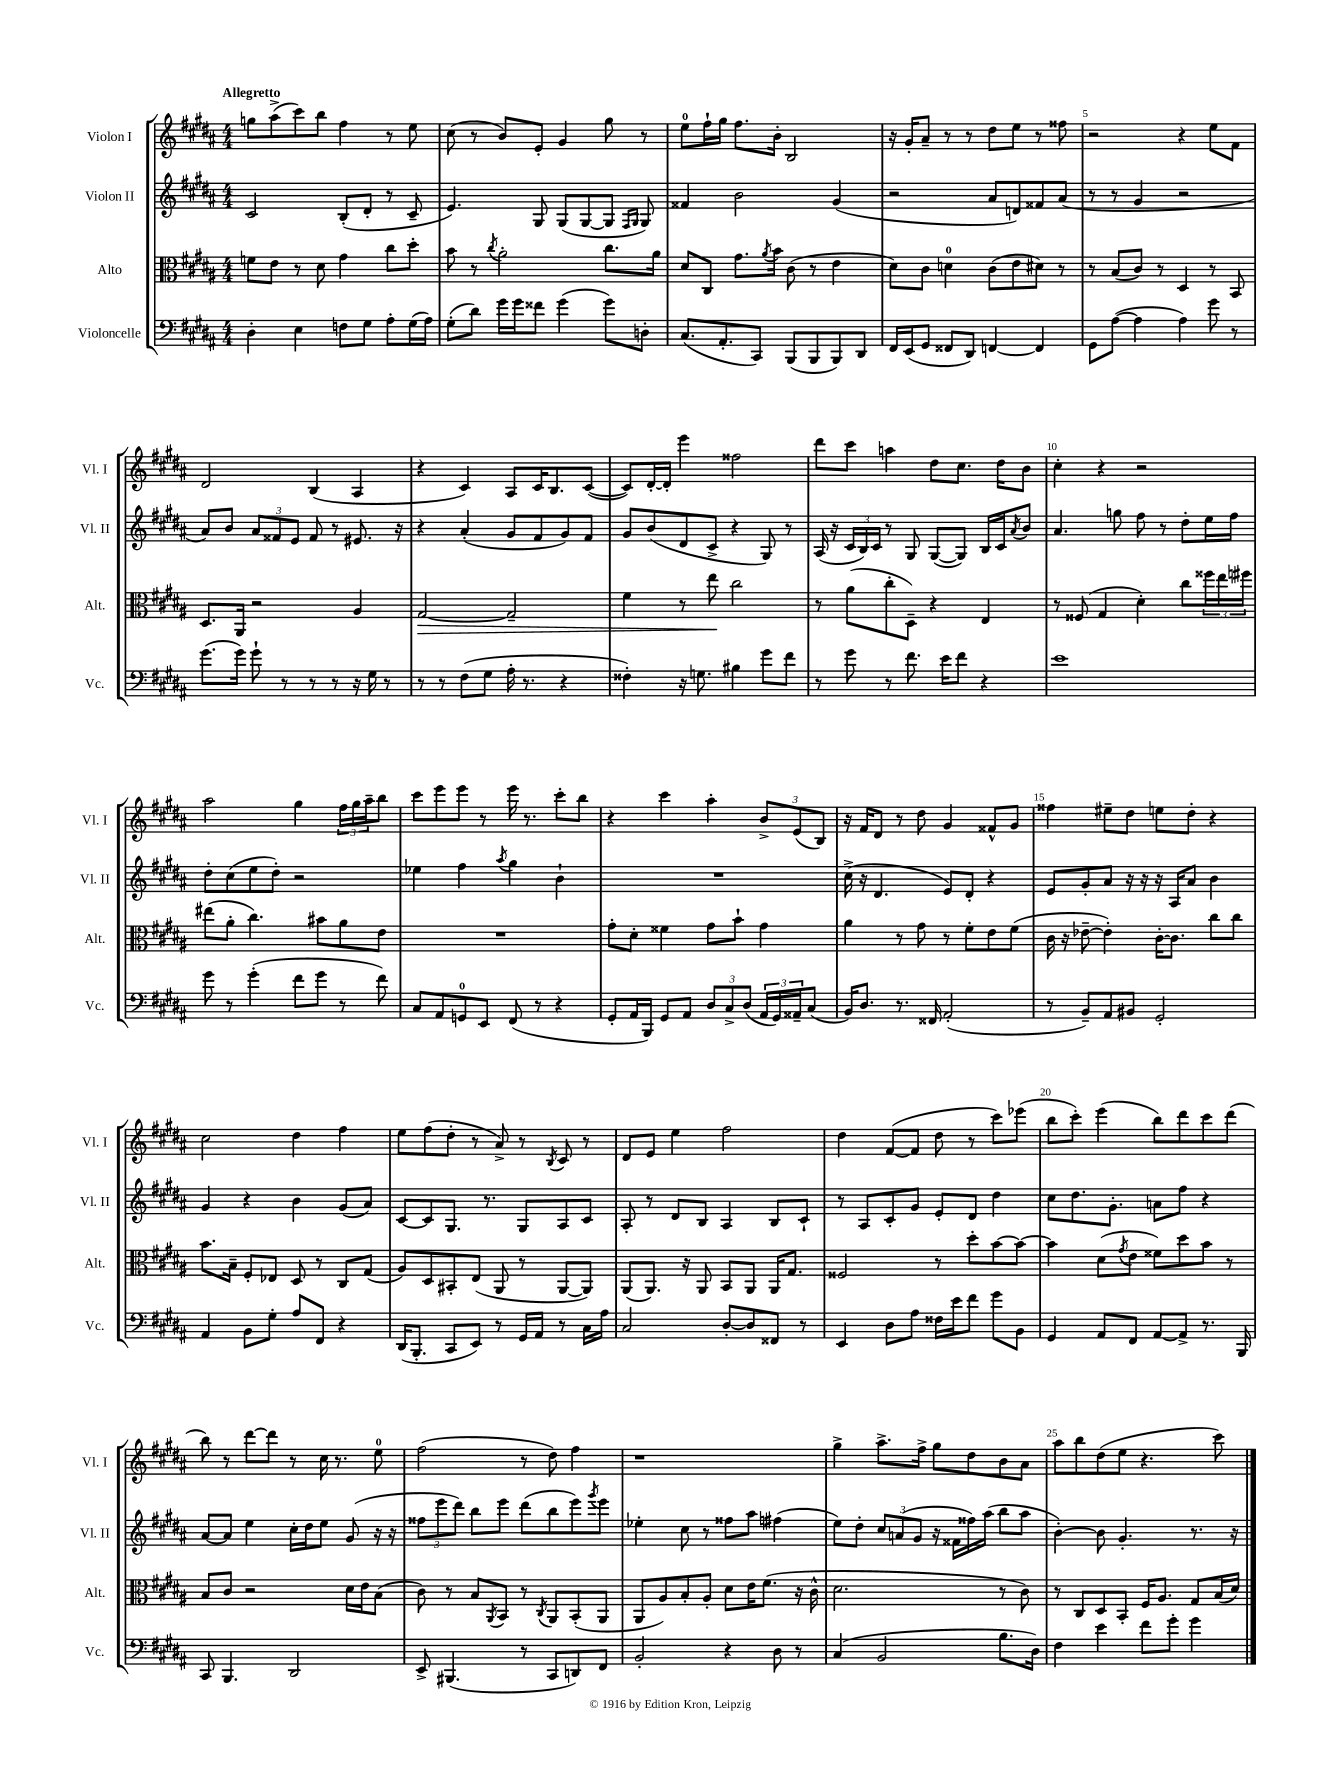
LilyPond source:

<<
\new StaffGroup <<
\new Staff = "s0" \with { instrumentName = "Violon I" shortInstrumentName = "Vl. I" } {
    \clef treble \key b \major \numericTimeSignature \time 4/4 \tempo "Allegretto"
    g''8 ais''8->( cis'''8) b''8 fis''4 r8 e''8 |
    cis''8( r8 b'8) e'8-. gis'4 gis''8 r8 |
    e''8-0 fis''16-! gis''16 fis''8. b'16-. b2 |
    r16 gis'16-. ais'8-- r8 r8 dis''8 e''8 r8 fisis''8 |
    r2 r4 e''8 fis'8 |
    dis'2 b4( ais4 |
    r4 cis'4) ais8 cis'16 b8. cis'8~( |
    cis'8) dis'16~-. dis'16-. e'''4 fisis''2 |
    dis'''8 cis'''8 a''4 dis''8 cis''8. dis''16 b'8 |
    cis''4-. r4 r2 |
    ais''2 gis''4 \tuplet 3/2 { fis''16 gis''16 ais''16-- } b''8 |
    cis'''8 e'''8 e'''8 r8 e'''16 r8. cis'''8-. b''8 |
    r4 cis'''4 ais''4-. \tuplet 3/2 { b'8-> e'8( b8) } |
    r16 fis'16 dis'8 r8 dis''8 gis'4 fisis'8-^ gis'8 |
    fisis''4 eis''8-- dis''8 e''8 dis''8-. r4 |
    cis''2 dis''4 fis''4 |
    e''8 fis''8( dis''8-. r8 ais'8->) r8 \acciaccatura { b8 } cis'8 r8 |
    dis'8 e'8 e''4 fis''2 |
    dis''4 fis'8~( fis'8 dis''8 r8 cis'''8) ees'''8( |
    b''8 cis'''8-.) e'''4( b''8) dis'''8 cis'''8 dis'''8( |
    b''8) r8 dis'''8~ dis'''8 r8 cis''16 r8. e''8-0 |
    fis''2( r8 dis''8) fis''4 |
    r1 |
    gis''4-> ais''8.-> fis''16-> gis''8 dis''8 b'8 ais'8 |
    ais''8 b''8 dis''8( e''8 r4. cis'''8) \bar "|." |
}
\new Staff = "s1" \with { instrumentName = "Violon II" shortInstrumentName = "Vl. II" } {
    \clef treble \key b \major \numericTimeSignature \time 4/4
    cis'2 b8-.( dis'8-. r8 cis'8-- |
    e'4.) gis8 gis8( gis8~ gis8 \grace { fis16 gis16 } gis8) |
    fisis'4 b'2 gis'4( |
    r2 ais'8 d'8) fisis'8 ais'8( |
    r8 r8 gis'4 r2 |
    ais'8) b'8 \tuplet 3/2 { ais'8 fisis'8 e'8 } fisis'8 r8 eis'8. r16 |
    r4 ais'4-.( gis'8 fis'8 gis'8) fis'8 |
    gis'8 b'8( dis'8 cis'8-> r4 gis8) r8 |
    ais16( r16 \tuplet 3/2 { cis'16 b16) cis'16 } r8 gis8 gis8~( gis8) b16 cis'16 \acciaccatura { ais'8 } b'8 |
    ais'4. g''8 fis''8 r8 dis''8-. e''16 fis''16 |
    dis''8-. cis''8( e''8 dis''8-.) r2 |
    ees''4 fis''4 \acciaccatura { ais''8 } gis''4 b'4-! |
    R1 |
    cis''16->( r16 dis'4. e'8) dis'8-. r4 |
    e'8 gis'8-. ais'8 r16 r16 r16 ais16 ais'8 b'4 |
    gis'4 r4 b'4 gis'8( ais'8) |
    cis'8~ cis'8 gis8. r8. gis8 ais8 cis'8 |
    ais8-. r8 dis'8 b8 ais4 b8 cis'8-! |
    r8 ais8 cis'8-. gis'8 e'8-. dis'8 dis''4 |
    cis''8 dis''8. gis'8.-. a'8 fis''8 r4 |
    ais'8~ ais'8 e''4 cis''16-. dis''16 e''8 gis'8( r16 r16 |
    \tuplet 3/2 { fisis''8 e'''8 dis'''8) } b''8 e'''8 dis'''8( b''8 e'''8) \acciaccatura { gis'''8 } e'''8 |
    ees''4-. cis''8 r8 fisis''8 ais''8 fis''4( |
    e''8) dis''8-. \tuplet 3/2 { cis''8 a'8( gis'8 } r16 fisis'16 fisis''16) ais''16( b''8 ais''8 |
    b'4~-.) b'8 gis'4.-. r8. r16 \bar "|." |
}
\new Staff = "s2" \with { instrumentName = "Alto" shortInstrumentName = "Alt." } {
    \clef alto \key b \major \numericTimeSignature \time 4/4
    f'8 e'8 r8 dis'8 gis'4 cis''8 dis''8-. |
    b'8 r8 \acciaccatura { cis''8 } ais'2-. cis''8. ais'16 |
    dis'8 cis8 gis'8. \acciaccatura { ais'8 } b'16 cis'8( r8 e'4 |
    dis'8) cis'8 d'4-0 cis'8( e'8 dis'8) r8 |
    r8 b8( cis'8) r8 dis4 r8 b,8 |
    dis8. ais,16 r2 ais4 |
    gis2~\> gis2-- |
    fis'4 r8 e''8\! cis''2 |
    r8 ais'8( cis''8-. dis8--) r4 e4 |
    r8 fisis8( gis4 dis'4-.) cis''8 \tuplet 3/2 { fisis''16 e''16 fis''16 } |
    eis''8( ais'8-. cis''4.) bis'8 ais'8 e'8 |
    R1 |
    gis'8-. dis'8-. fisis'4 gis'8 b'8-! gis'4 |
    ais'4 r8 gis'8 r8 fis'8-. e'8 fis'8( |
    cis'16 r16 ees'8~-- ees'4-.) cis'16~-. cis'8. cis''8 cis''8 |
    b'8. b16-- fis8-. ees8 dis8 r8 cis8 gis8( |
    ais8) dis8 bis,8-. e8( ais,8 r8 ais,8~ ais,8) |
    ais,8( ais,8.) r16 ais,8 b,8 ais,8 ais,16 gis8. |
    fisis2 r8 dis''8-. b'8~ b'8~ |
    b'4 dis'8( \acciaccatura { gis'8 } e'8 fisis'8) dis''8 b'8 r8 |
    b8 cis'8 r2 dis'16 e'16 b8( |
    cis'8) r8 b8 \acciaccatura { ais,8 } b,8 r8 \acciaccatura { cis8 } ais,8 b,8-.( ais,8 |
    ais,8 ais8) b8-. ais8-. dis'8 e'16 fis'8.( r16 cis'16-^ |
    dis'2. r8 cis'8) |
    r8 cis8 dis8 b,8-. fis16 ais8. gis8 b16( dis'16) \bar "|." |
}
\new Staff = "s3" \with { instrumentName = "Violoncelle" shortInstrumentName = "Vc." } {
    \clef bass \key b \major \numericTimeSignature \time 4/4
    dis4-. e4 f8 gis8 ais8-. gis16( ais16) |
    gis8-.( dis'8) gis'16 gis'16 fisis'8 gis'4( gis'8) d8-. |
    cis8.( ais,8.-. cis,8) b,,8( b,,8 b,,8) dis,8 |
    fis,16 e,16( gis,8 fisis,8 dis,8) f,4~ f,4 |
    gis,8 ais8~( ais4 ais4) gis'8 r8 |
    gis'8.( gis'16) gis'8-! r8 r8 r8 r16 gis16 r8 |
    r8 r8 fis8( gis8 ais16-. r8. r4 |
    fisis4-.) r16 g8. bis4 gis'8 fis'8 |
    r8 gis'8 r8 fis'8. e'16 fis'8 r4 |
    e'1 |
    gis'8 r8 gis'4-.( fis'8 gis'8 r8 fis'8) |
    cis8 ais,8 g,8-0 e,8 fis,8( r8 r4 |
    gis,8-. ais,16 b,,16) gis,8 ais,8 \tuplet 3/2 { dis8 cis8-> dis8( } \tuplet 3/2 { ais,16 gis,16) aisis,16-- } cis8( |
    b,16) dis8. r8. fisis,16 ais,2-.( |
    r8 b,8--) ais,8 bis,8 gis,2-. |
    ais,4 b,8 gis8-. ais8 fis,8 r4 |
    dis,16( b,,8.-. cis,8 e,8) r8 gis,16 ais,16 r8 cis16 ais16 |
    cis2 dis8~-. dis8 fisis,8 r8 |
    e,4 dis8 ais8 fisis16 e'16 fis'8 gis'8 b,8 |
    gis,4 ais,8 fis,8 ais,8~ ais,8-> r8. b,,16 |
    cis,8 b,,4. dis,2 |
    e,8-> bis,,4.( r8 cis,8 d,8) fis,8 |
    b,2-. r4 dis8 r8 |
    cis4( b,2 b8. dis16) |
    fis4 e'4 fis'8 gis'8-. gis'4 \bar "|." |
}
>>
>>
\layout { \context { \Score \override BarNumber.break-visibility = ##(#f #t #t) barNumberVisibility = #(every-nth-bar-number-visible 5) } }
